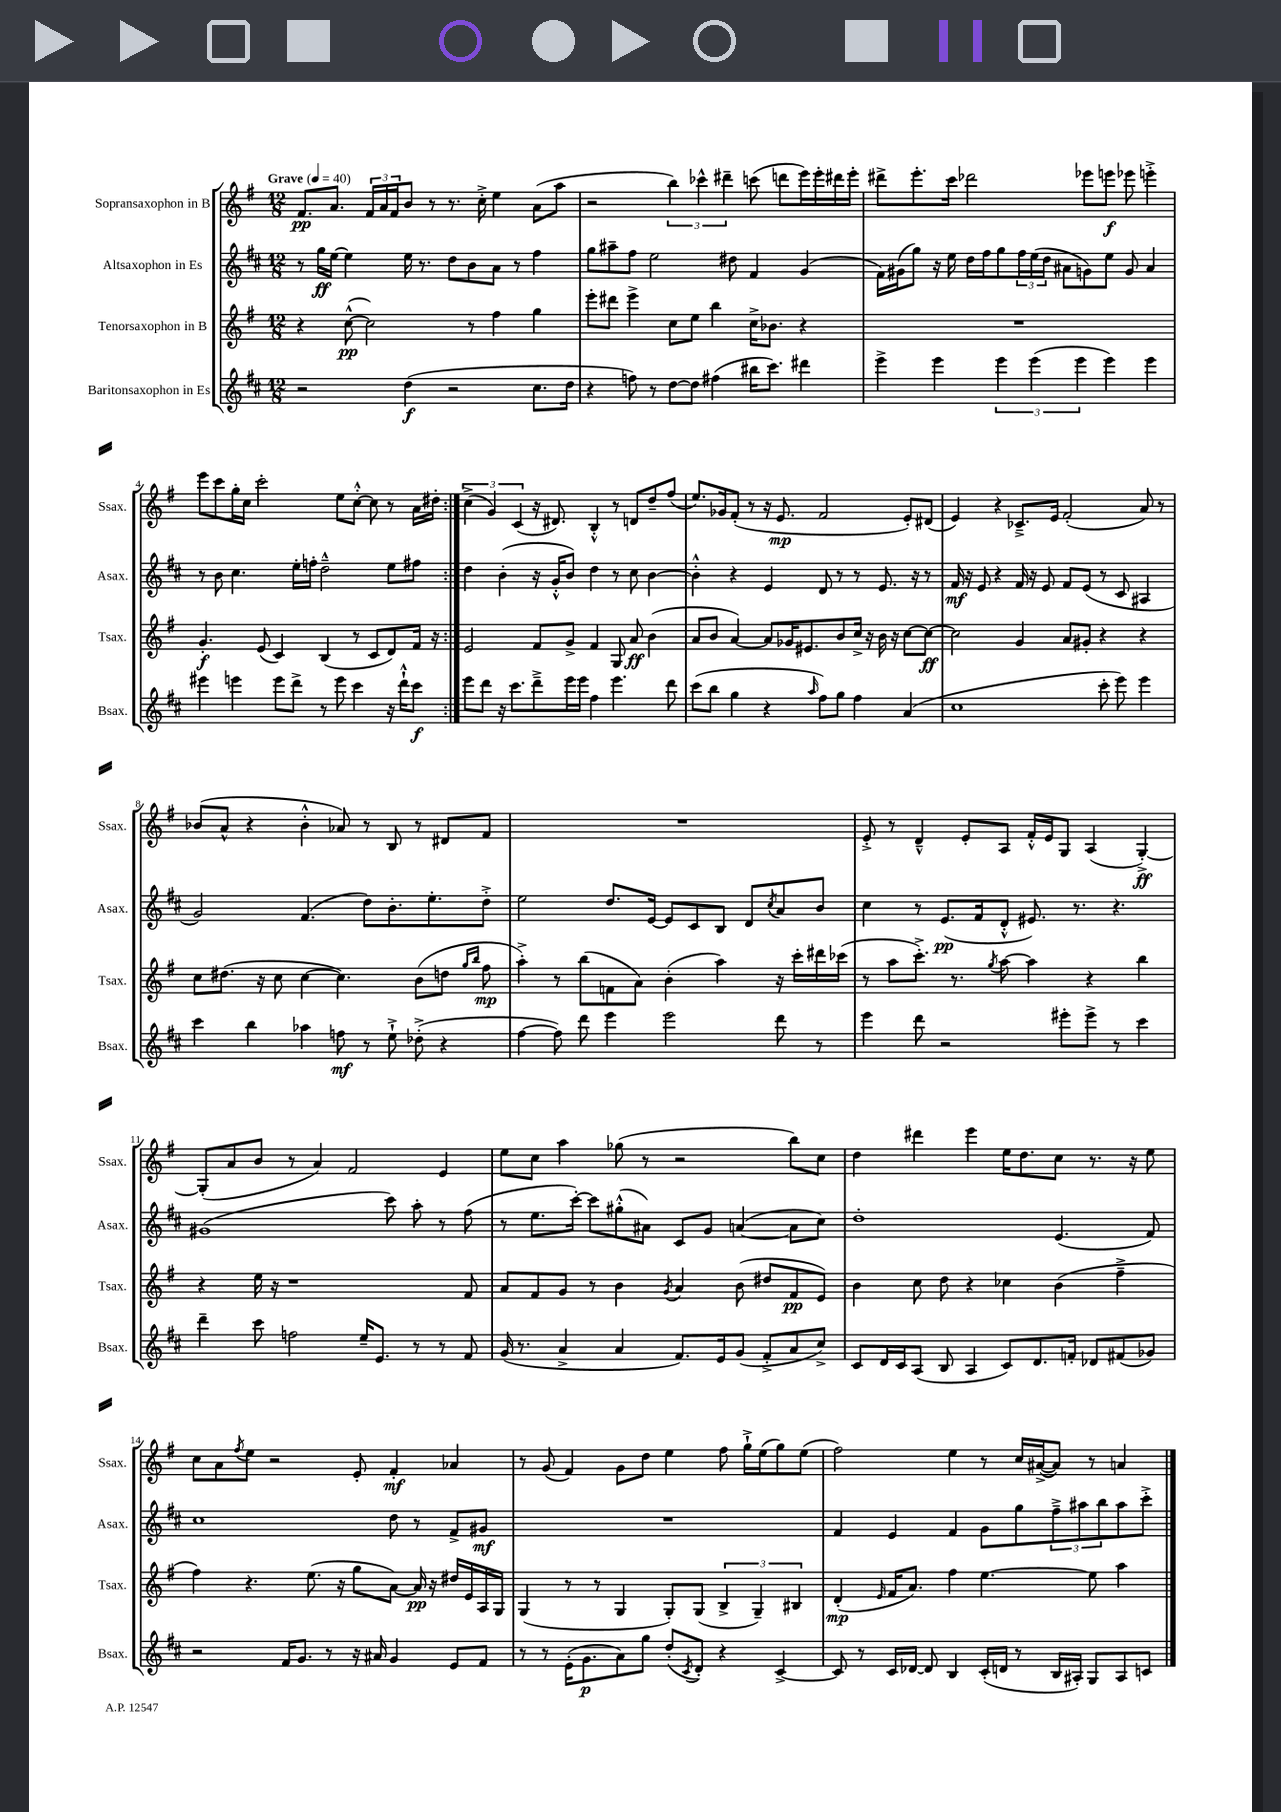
<<
\new StaffGroup <<
\new Staff = "s0" \with { instrumentName = "Sopransaxophon in B" shortInstrumentName = "Ssax." } {
    \clef treble \key g \major \numericTimeSignature \time 12/8 \tempo "Grave" 4 = 40
    \repeat volta 2 { fis'8.\pp a'8. \tuplet 3/2 { fis'16 a'16 fis'16 } b'8 r8 r8. c''16-.-> e''4 a'8( a''8 |
    r2 \tuplet 3/2 { b''4) ces'''4-^ dis'''4-- } c'''8( d'''8 e'''16) e'''16-. dis'''16 e'''16-. |
    dis'''8-> e'''8.-. c'''16 des'''2 ees'''8 e'''8\f ees'''8 e'''4-.-> |
    e'''8 c'''8 g''16-. c''16 c'''2-. e''8 c''8~-.-^ c''8 r8 a'16 dis''16-. | }
    \tuplet 3/2 { c''4->( g'4) c'4( } r16 dis'8.) b4-.-^ r8 d'8 d''8-- fis''8( |
    e''8.) ges'16 fis'8-.( r8 r16 e'8.\mp fis'2 e'8-.) dis'8( |
    e'4) r4 ces'8.---> e'16 fis'2-.( a'8) r8 |
    bes'8( a'8-^ r4 bes'4-.-^ aes'8) r8 b8 r8 dis'8 fis'8 |
    R1. |
    e'8-.-> r8 d'4---^ e'8-. a8 fis'16-.-^ e'16 g8 a4( g4~-.->\ff) |
    g8-.( a'8 b'8 r8 a'4) fis'2 e'4 |
    e''8 c''8 a''4 ges''8( r8 r2 b''8) c''8 |
    d''4 dis'''4 e'''4 e''16 d''8. c''8 r8. r16 e''8 |
    c''8 a'8 \acciaccatura { fis''8 } e''8 r2 e'8-. fis'4-.\mf aes'4 |
    r8 g'8( fis'4) g'8 d''8 e''4 fis''8 g''16-!-> e''16( g''8) e''8( |
    fis''2) e''4 r8 c''16 ais'16~->( ais'8) r8 a'4 \bar "|." |
}
\new Staff = "s1" \with { instrumentName = "Altsaxophon in Es" shortInstrumentName = "Asax." } {
    \clef treble \key d \major \numericTimeSignature \time 12/8
    \repeat volta 2 { r8 g''16\ff e''16~ e''4 e''16 r8. d''8 b'8 a'8 r8 fis''4 |
    g''8 ais''8-- fis''8 e''2 dis''8 fis'4 g'4( |
    fis'16) gis'16( g''8) r16 e''16 d''16 fis''16 g''8 \tuplet 3/2 { fis''16 e''16( d''16 } ais'8 g'8) e''8 g'8 ais'4 |
    r8 b'8 cis''4. e''16-. f''16-. d''2---^ e''8 fis''8 | }
    d''4 b'4-.( r16 g'16-.-^ b'8) d''4 r8 cis''8 b'4~ |
    b'4-.-^ r4 e'4 d'8 r8 r8 e'8. r16 r8 |
    fis'16\mf r16 e'8 r4 fis'16 r16 e'8 fis'8 e'8( r8 cis'8 ais4 |
    g'2) fis'4.( d''8) b'8.-. e''8.-. d''8-.-> |
    e''2 d''8. e'16~ e'8 cis'8 b8 d'8 \acciaccatura { cis''8 } a'8 b'8 |
    cis''4 r8 e'8.\pp( fis'16 d'8-.-^ eis'8.) r8. r4. |
    gis'1( cis'''8) a''8-. r8 fis''8( |
    r8 e''8. cis'''16~-.) cis'''8 gis''8-.-^( ais'8) cis'8 g'8 a'4~( a'8 cis''8) |
    d''1-. e'4.( fis'8) |
    cis''1 d''8 r8 fis'8-> gis'8\mf |
    R1. |
    fis'4 e'4 fis'4 g'8 g''8 \tuplet 3/2 { fis''8---> ais''8 b''8 } ais''8 cis'''8-.-> \bar "|." |
}
\new Staff = "s2" \with { instrumentName = "Tenorsaxophon in B" shortInstrumentName = "Tsax." } {
    \clef treble \key g \major \numericTimeSignature \time 12/8
    \repeat volta 2 { r4 c''8~-^\pp( c''2) r8 fis''4 g''4 |
    e'''8-. dis'''8 e'''4-> c''8 e''8 b''4 c''16-> bes'8. r4 |
    R1. |
    g'4.-.\f e'8( c'4) b4( r8 c'8 d'8) fis'16 r16 | }
    e'2 fis'8 g'8-> fis'4 g8 a'8\ff b'4( |
    a'8 b'8 a'4~) a'8 ges'16 eis'8. b'8 c''16-> r16 b'16 r16 c''8~ c''8~\ff |
    c''2 g'4 a'8 gis'8-. r4 r4 |
    c''8 dis''8.( r16 c''8 c''4~ c''4.) b'8( d''8 \grace { g''16 b''16 } fis''8\mp |
    a''4-.->) r8 b''8( f'8 a'8) b'4-.( a''4) r16 c'''16-. dis'''16 ces'''16( |
    r8 a''8 c'''8.-.->) r8. \acciaccatura { g''8 } a''8~ a''4 r4 b''4 |
    r4 e''16 r16 r1 fis'8 |
    a'8 fis'8 g'8 r8 b'4 \acciaccatura { g'8 } a'4 b'8( dis''8 fis'8\pp e'8) |
    b'4 c''8 d''8 r4 ces''4 b'4( fis''4---> |
    fis''4) r4. e''8.( r16 g''8 a'8~) a'16\pp r16 dis''16 e'16 a16 g16 |
    g4( r8 r8 g4 g8-.) g8( \tuplet 3/2 { b4-> g4--) bis4 } |
    d'4-.\mp( \grace { e'16 } fis'16 a'8.) fis''4 e''4.~ e''8 a''4 \bar "|." |
}
\new Staff = "s3" \with { instrumentName = "Baritonsaxophon in Es" shortInstrumentName = "Bsax." } {
    \clef treble \key d \major \numericTimeSignature \time 12/8
    \repeat volta 2 { r2 d''4\f( r2 cis''8. d''16 |
    r4 f''8) r8 d''8~ d''8 fis''4( bis''16 cis'''8.) dis'''4 |
    e'''4-> e'''4 \tuplet 3/2 { e'''4 e'''4( e'''4 } e'''4) e'''4 |
    eis'''4 e'''4 e'''8 d'''8-> r8 e'''8 cis'''4 r16 d'''16-!-^ cis'''8\f | }
    e'''8 d'''8 r16 cis'''8. d'''8---> e'''16 e'''16 fis''4 e'''4. d'''8 |
    cis'''8( b''8 g''4 r4 \grace { a''16 } fis''8) g''8 fis''4 a'4( |
    cis''1 cis'''8-. e'''8) e'''4 |
    cis'''4 b''4 aes''4 f''8\mf r8 e''8-!-> des''8-.->( r4 |
    fis''4~ fis''8) d'''8 e'''4 e'''2 d'''8 r8 |
    e'''4 d'''8 r2 eis'''8-. eis'''8-> r8 cis'''4 |
    d'''4-- cis'''8 f''2 e''16-- e'8. r8 r8 fis'8 |
    g'16( r8. a'4-> a'4 fis'8.) e'16 g'8( fis'8-.-> a'8 cis''8->) |
    cis'8 d'16 cis'16 a8( b8 a4 cis'8) d'8. f'16-. des'8 fis'8( ges'8) |
    r2 fis'16 g'8. r8 r16 ais'16 g'4 e'8 fis'8 |
    r8 r8 e'16-.( g'8.\p a'8) g''8 d''8-.( \acciaccatura { cis'8 } d'8-.) r4 cis'4~-> |
    cis'8 r8 cis'16 des'16~ des'8 b4 cis'16-.( d'16 r8 b16 ais16-.) g8 ais8 c'8 \bar "|." |
}
>>
>>
